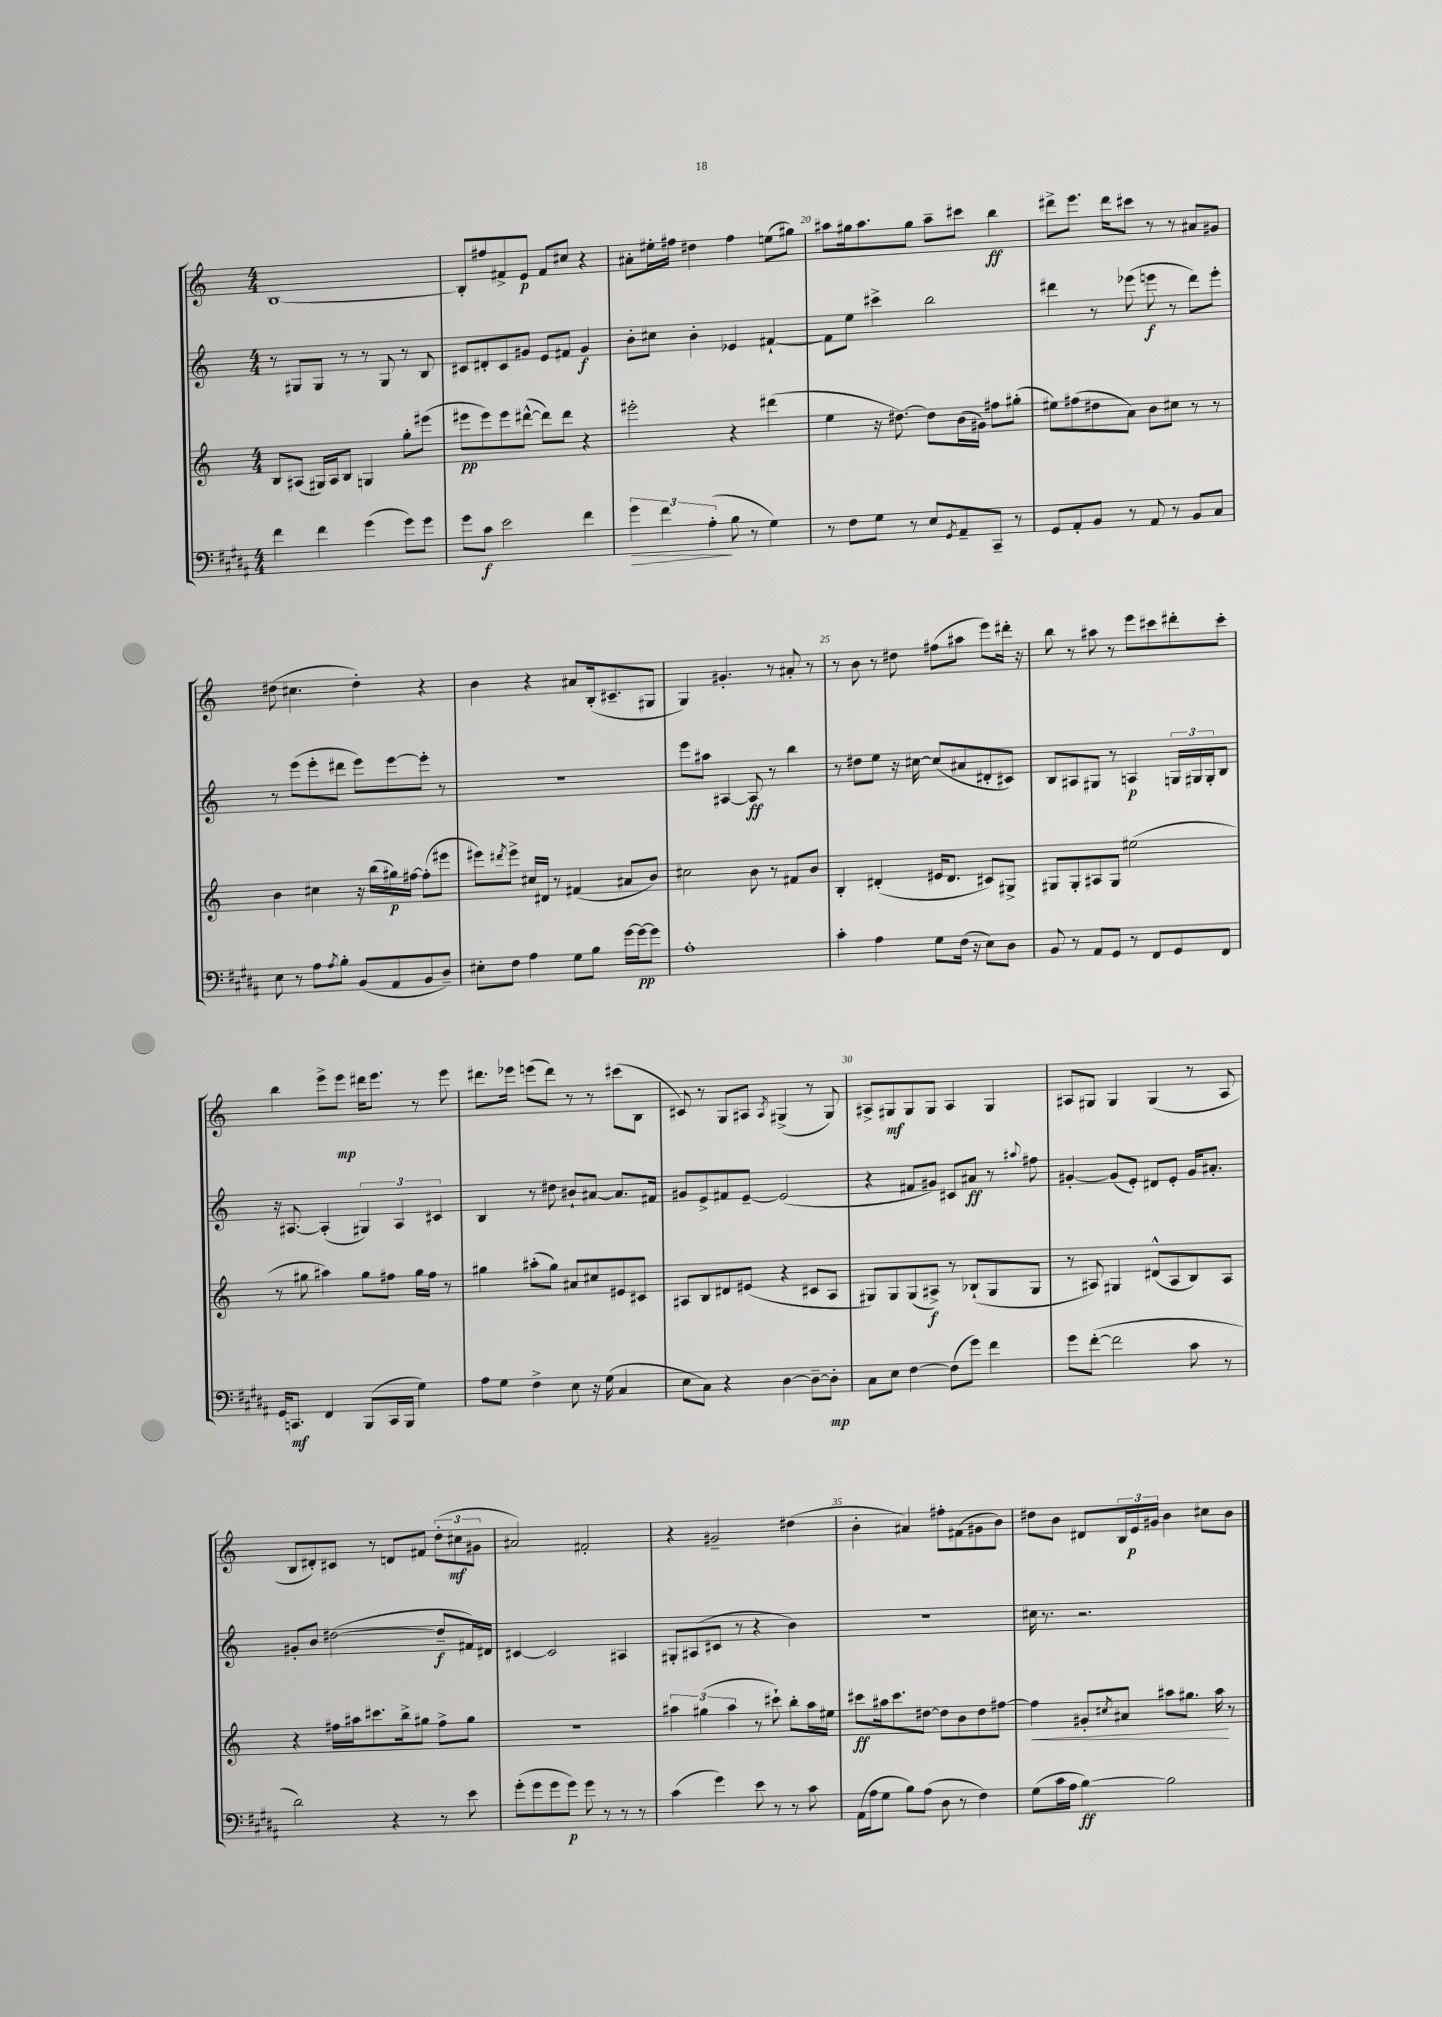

**kern	**kern	**kern	**kern
*staff4	*staff3	*staff2	*staff1
*clefF4	*clefG2	*clefG2	*clefG2
*k[f#c#g#d#a#]	*k[]	*k[]	*k[]
*M4/4	*M4/4	*M4/4	*M4/4
4f#	8B	8r	[1B
.	(8A#	8G#	.
4f#	16G#)	8G#	.
.	16A#	.	.
.	8B	8r	.
(4g#	4G	8r	.
.	.	8G#	.
8g#)	8gg'	8r	.
8g#	(8eee#	8B	.
=	=	=	=
8g#	8eee#	8c#	8B']
8c#	8eee#)	8d#'	8ff#
2e	8eee#	8c#	8f#^
.	([8ddd#^^	8g#	8e
.	8ddd#])	8e	8f#
.	8ddd#	8f#	8cc#
4f#	4r	4g#	4r
=	=	=	=
6g#	2eee#'	8b'	8a#'
.	.	8cc#	16ee#'
6f#	.	.	.
.	.	.	16ff#
.	.	4b'	4dd#
(6A#'	.	.	.
8B	4r	4e-	4ff#
8r	.	.	.
4G#)	(4ddd#	[4f#`	(8ee
.	.	.	8gg#)
=	=	=	=
8r	4ee	8f#]	8aa#
8F#	.	8ee	16gg#
.	.	.	8.aa#
8G#	16r	4ccc#^	.
.	[8.dd#)	.	.
8r	.	.	8gg#
8E	8dd#]	2bb	8aa#~
8qGG#	.	.	.
8AA#~	(16b	.	8ccc#
.	16g#)	.	.
8CC#~	8ff#	.	4bb
8r	(8gg#'	.	.
=	=	=	=
8GG#	8ee#)	4ddd#	8ddd#^
8AA#'	(8ff#	.	8.eee
8BB	8dd#	8r	.
.	.	.	16ddd#
8r	8a)	(8eee-	8ccc#
8AA#	8b	8eee	8r
8r	8cc#	8r	8r
8BB	8r	8ddd#)	8a#
8C#	8r	8eee'	8g#
=	=	=	=
8E	4b	8r	(8dd#
8r	.	(8eee	4.cc#
8A#	4cc#	8eee'	.
8qA#	.	.	.
8B'	.	8ddd#	.
(8BB	16r	8eee)	4dd#')
.	(16bb	.	.
8AA#	16gg#)	[8eee	.
.	[16ff#	.	.
8BB	(8ff#']	8eee']	4r
8D#~)	8eee#	8r	.
=	=	=	=
8E#'	8eee#)	1r	4b
.	8qddd#	.	.
8F#	8eee#^	.	.
4A#	16cc#	.	4r
.	16d#	.	.
.	8r	.	.
8G#	(4f#	.	8a#
8B	.	.	(16B'
.	.	.	8.c#~
[16g#	8a#	.	.
16g#_	.	.	.
8g#]	8b)	.	8G#
=	=	=	=
1A#'	2cc#	8eee	4G)
.	.	8aa#	.
.	.	[4A#	4.g#'
.	8b	8A#]	.
.	8r	8r	8r
.	8f#	4bb	8a#'
.	8b	.	8r
=	=	=	=
4c#'	4B'	8r	8r
.	.	8dd#	8b
4A#	(4d#'	8ee	8r
.	.	16r	8dd#
.	.	[16cc#	.
8G#	16e#	(8cc#]	(8ff#
.	8.d#	.	.
(16F#	.	8a#	8aa#
16r	.	.	.
8E)	8c#)	8d#'	8eee)
8D#	8G#^	8c#)	16ddd#'
.	.	.	16r
=	=	=	=
8BB	8G#	8B	8bb
8r	8G#'	8A#	8r
8AA#	8A#	8G#	8aa#
8GG#	8G#	8r	8r
8r	(2ee#	4A	8eee
8FF#	.	.	8ccc#
8GG#	.	24G	8ddd#'
.	.	24G#	.
.	.	24G#'	.
8FF#	.	8B	8ccc#'
=	=	=	=
16GG#	8r	16r	4bb
8.CC	.	[8.A#	.
.	8gg#	.	.
4FF#	4aa#)	(4A#']	8eee^
.	.	.	8eee
(8BBB	8gg#	6G#)	16ddd#
.	.	.	8.eee
16CC	8ff#	.	.
.	.	6A#	.
16BBB	.	.	.
4G#)	16gg#	.	8r
.	16ff#	.	.
.	.	6c#	.
.	8r	.	8eee
=	=	=	=
8A#	4gg#	4B	8.ddd#
8G#	.	.	.
.	.	.	16eee-
4F#^	(8aa#'	8r	(8eee
.	8gg#)	8dd#	8ddd#)
8E	8a#	8b#`	8r
16r	8cc#	[8a#	8r
(16G#	.	.	.
4C#	8e#	8.a#]	(8ccc#
.	8c#	.	8B
.	.	16f#	.
=	=	=	=
8E	8A#	8g#	8c#)
8C#)	8B	8e^	8r
4r	8d#	8f#	8G
.	(8e#	[8e~	8A#
.	.	.	8qA#
[4D#	4r	(2e]	(4G#^
8D#~_	8c#	.	8r
8D#']	8A#	.	8G#)
=	=	=	=
8C#	8G#)	4r	8A#^
8E	8G#	.	8G#
[4F#	(8G#	8f#	8G#
.	8A#^)	8g#)	8G#
(8F#]	8r	8c#	4A#
8g#)	(8B-`	8a#	.
4f#	8G#	8r	4G#
.	.	8qqaa#	.
.	8G#	8ff#	.
=	=	=	=
8g#	8r	[4g#'	8A#
([8f#'	8A#)	.	8G#
2f#]	4G#	(8g#]	4G#
.	.	8e')	.
.	(8d#^^	8d#	(4G#
.	8A#	8e'	.
8c#	8B)	16g#	8r
.	.	8.a#'	.
8r	8A#	.	8A#
=	=	=	=
2d#)	4r	8g#'	8B
.	.	8b	8d#')
.	16ff#	([2dd#	8c#
.	16aa#	.	.
.	8.ccc#	.	8r
4r	.	.	8d
.	16bb^	.	.
.	8gg#	.	8f#
8r	8ff#^	8dd#~]	(12dd'
.	.	.	12cc#
8e	8gg#	16f#)	.
.	.	.	12g#
.	.	16d#	.
=	=	=	=
(8g#'	1r	[4c#	2a#)
8g#	.	.	.
8g#	.	2c#]	.
8g#)	.	.	.
8g#	.	.	2f#'
8r	.	.	.
8r	.	4A#	.
8r	.	.	.
=	=	=	=
(4c#	6aa#	8G#'	4r
.	.	(8A#	.
.	(6gg#	.	.
4g#)	.	8c#	2g#~
.	6aa#	.	.
.	.	8r	.
8e	8r	4r	.
8r	8ccc#`)	.	.
8r	8bb'	4b)	(4dd#
8c#	16aa#	.	.
.	16ee#	.	.
=	=	=	=
(16AA#	8ccc#	1r	4b'
16A#	.	.	.
8G#	16aa#	.	.
.	8.ccc#	.	.
8B)	.	.	4a#)
(8A#	[8dd#	.	.
8D#	8dd#]	.	8ff#'
8r	8b	.	(8f#
4F#)	8dd#	.	8g#
.	[8ff#	.	8b)
=	=	=	=
(8G#	4ff#]	16cc#	8dd#
.	.	8.r	.
16c#	.	.	8b
16A#	.	.	.
[4B)	8g#'	2.r	8d#
.	8qcc#	.	.
.	8a#	.	24B
.	.	.	24e
.	.	.	24g#
2B]	8aa#	.	4b
.	8.gg#	.	.
.	.	.	8cc#
.	16aa#	.	.
.	8r	.	8b
==	==	==	==
*-	*-	*-	*-
